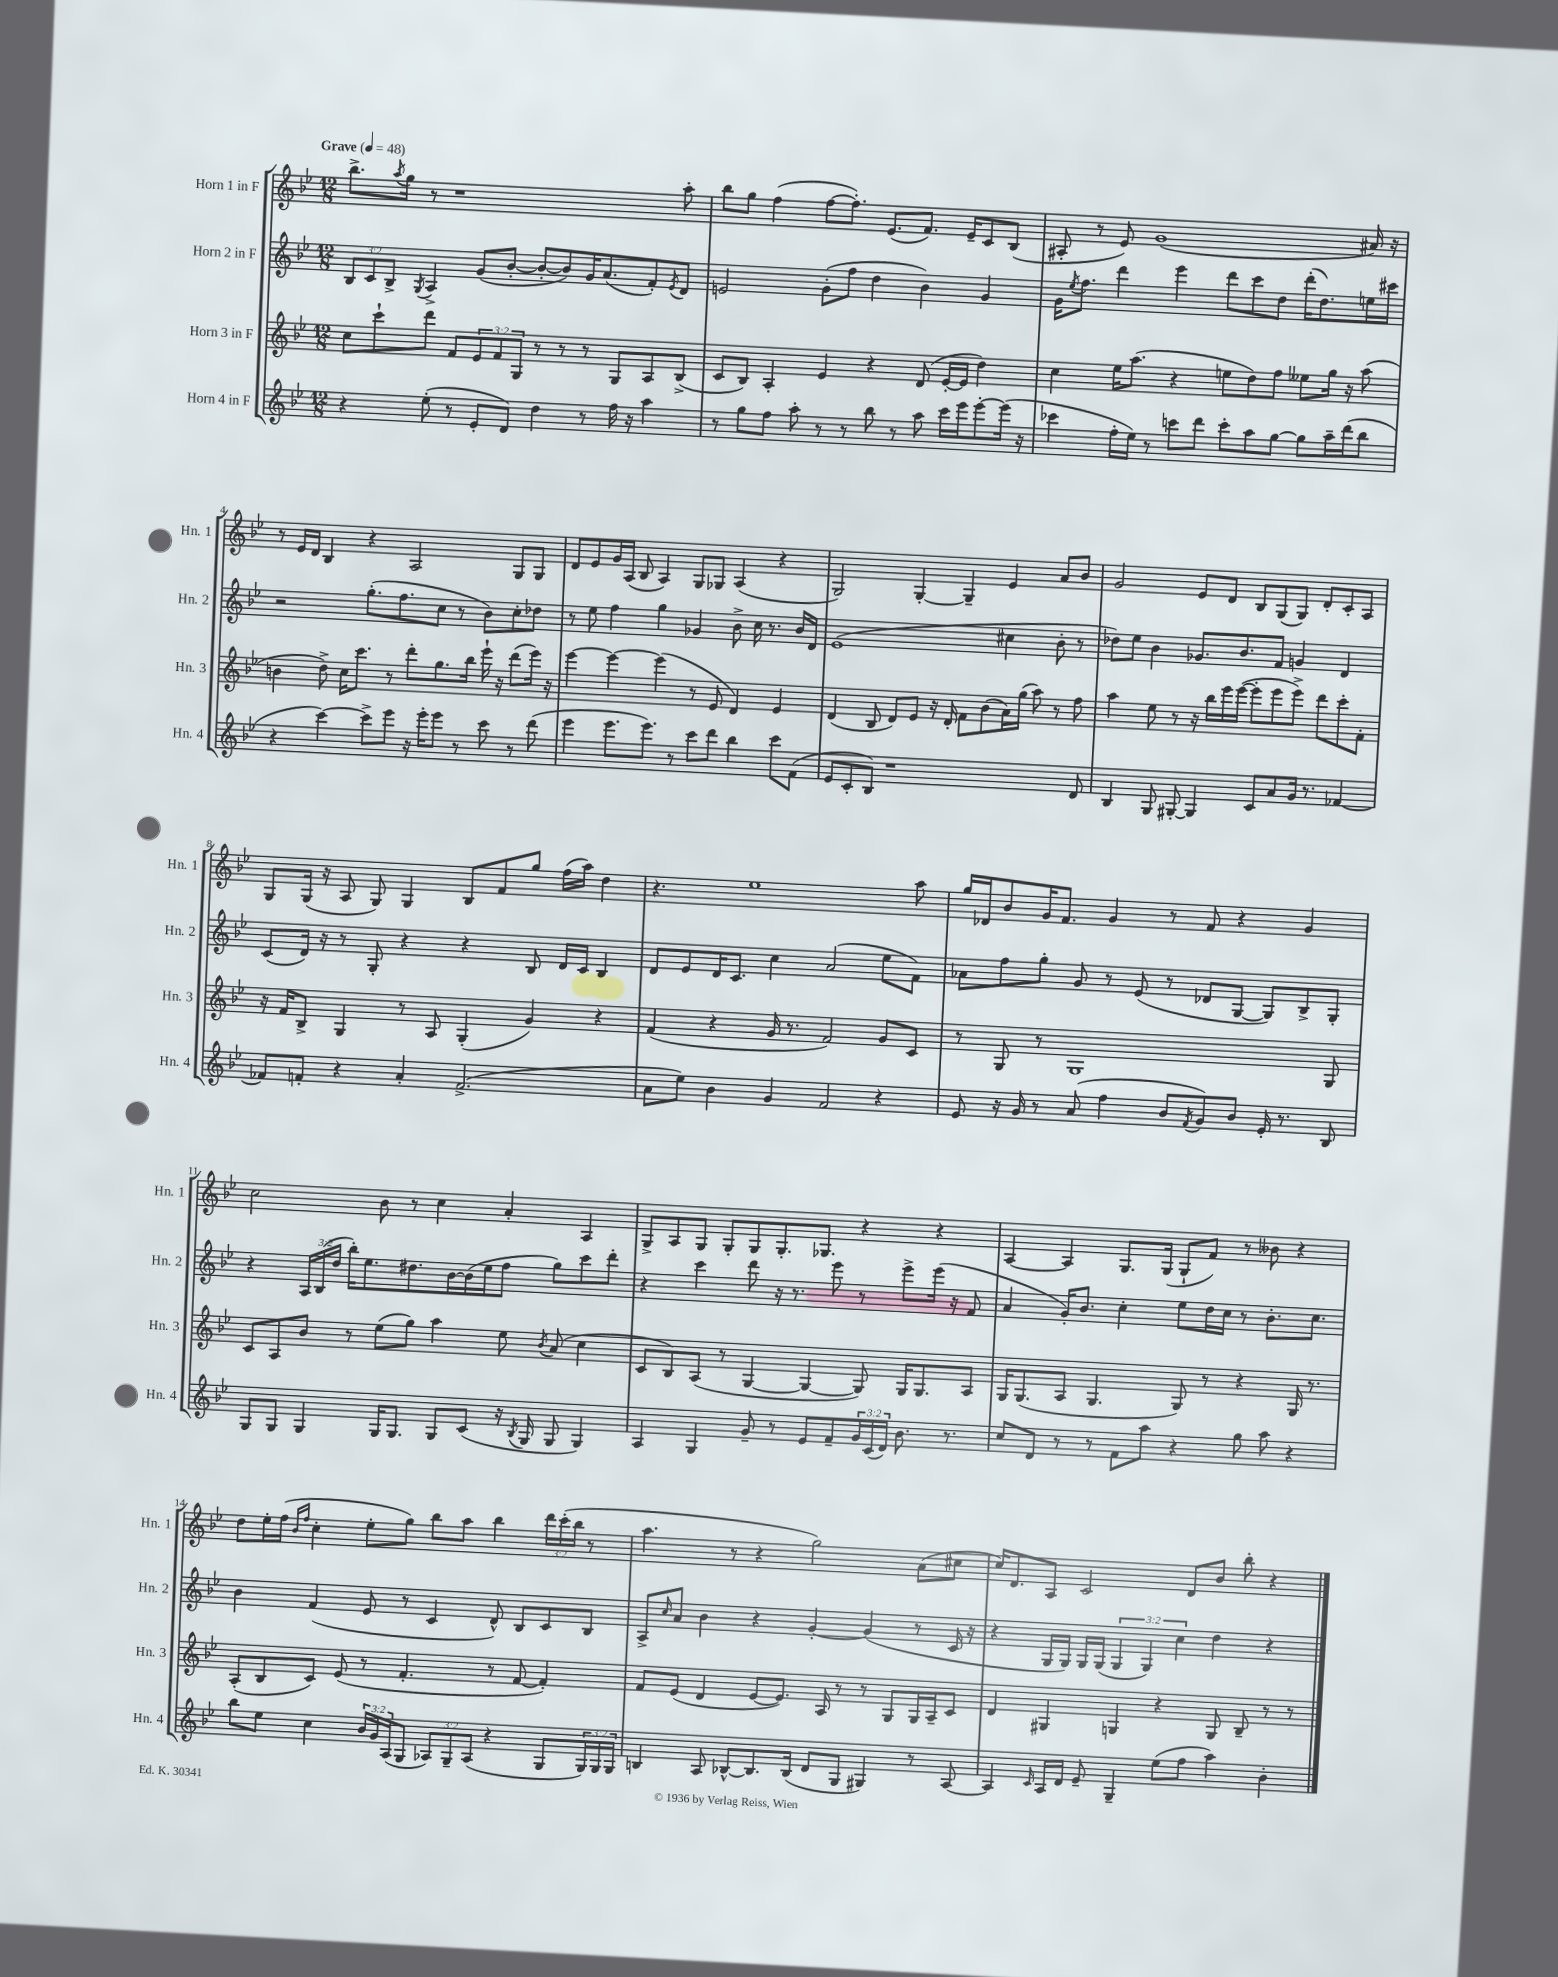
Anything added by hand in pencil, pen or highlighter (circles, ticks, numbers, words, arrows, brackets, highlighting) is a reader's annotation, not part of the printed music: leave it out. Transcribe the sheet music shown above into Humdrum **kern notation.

**kern	**kern	**kern	**kern
*staff4	*staff3	*staff2	*staff1
*clefG2	*clefG2	*clefG2	*clefG2
*k[b-e-]	*k[b-e-]	*k[b-e-]	*k[b-e-]
*M12/8	*M12/8	*M12/8	*M12/8
*MM48	*MM48	*MM48	*MM48
4r	8cc	12B-	8.bb-^
.	.	12c	.
.	8ccc`	.	.
.	.	12B-^	.
.	.	.	8qaa
.	.	.	16gg
.	.	8qG	.
(8ee-'	8ddd	4A^	8r
8r	8f	.	1r
8e-'	12e-	(8g	.
.	12f	.	.
8d)	.	[8b-'	.
.	12G	.	.
4dd	8r	8b-'_	.
.	8r	8b-])	.
8r	8r	16g	.
.	.	(8.a	.
16ff	8G	.	.
16r	.	.	.
4aa	8A	8f')	.
.	.	8qe-	.
.	(8B-^	8d	8aa'
=	=	=	=
8r	8c	2e	8bb-
8gg	8B-)	.	8gg
8ff	4A'	.	(4ff
8aa'	.	.	.
8r	4e-	(8g'	[8ff
8r	.	8ff	8.ff'])
8bb-	4r	4dd	.
.	.	.	(8.e-
8r	.	.	.
8aa	(8d	4b-)	8.f)
16ccc	[16e-'	.	.
16eee-	16e-]	.	16e-~
[8eee-'	4dd)	4g	8c
(16eee-]	.	.	(8B-
16r	.	.	.
=	=	=	=
4ccc-	4cc	16g	8A#'
.	.	8qee-	.
.	.	8.ff	.
.	.	.	8r
16ff'	16ee-	4ddd	8e-)
16ee-)	(8.aa	.	.
8r	.	.	(1g
8ccc	4r	4eee-	.
8ddd	.	.	.
8ccc'	8ee	8ddd	.
8aa	8dd)	8ccc	.
[8gg	8ff	8dd	.
8gg]	8ee--	(16ddd'	.
.	.	8.dd)	.
16aa~	16gg	.	.
(16ddd	16r	.	.
8bb-	(8aa	16ee	16a#)
.	.	16ccc#	16r
=	=	=	=
4r	4b	2r	8r
.	.	.	16e-
.	.	.	16d
[4ccc)	8dd^)	.	4B-
.	16cc	.	.
.	8.ccc	.	.
8ccc^]	.	(8.gg'	4r
8eee-	8r	.	.
.	.	8.ff	.
16r	8ddd'	.	2A
16eee-'	.	.	.
8eee-	8.gg	8cc	.
8r	.	8r	.
.	16bb-	.	.
8ccc	16eee-`	8b-)	.
.	16r	.	.
8r	(8ddd	8cc'	8G
(8ddd	16eee-)	8dd-	8G
.	16r	.	.
=	=	=	=
4eee-	[4eee-	8r	8d
.	.	8ee-	8e-
8.eee-	4eee-_	4ff	16g
.	.	.	(16A
.	.	.	8B-
8.eee-)	.	.	.
.	(4eee-]	4gg	4A)
8r	.	.	.
8ccc	8r	4g-	8G
8ddd	8e-	.	8G-
4bb-	4d)	8b-^	(4A
.	.	16cc	.
.	.	8.r	.
8ccc	4e-	.	4r
(8f	.	16b-	.
.	.	16d	.
=	=	=	=
8e-	(4d	(1e-	2G)
8c'	.	.	.
8B-)	8B-	.	.
1r	8d)	.	.
.	8e-	.	[4G'
.	16r	.	.
.	16d'	.	.
.	8f	.	4G~]
.	(8b-	.	.
.	16a)	4cc#	4e-
.	(16gg	.	.
.	8aa)	.	.
.	8r	8b-'	8a
8d	8ff	8r	8b-
=	=	=	=
4B-	4aa	8dd-)	2g
.	.	8ee-	.
8G	8ee-	4b-	.
[8G#'	8r	.	.
4G#]	16r	8.g-	8e-
.	16bb-	.	.
.	16eee-	.	8d
.	([16eee-	8.b-	.
8c	8eee-']	.	8B-
8a	8eee-	8f	(8G
16g	8eee-^)	4g	8G)
8.r	.	.	.
.	8ddd	.	8d'
[4f-	8ccc'	4d	8c'
.	8f'	.	8A
=	=	=	=
8f-]	16r	(8c	8G
.	16f	.	.
8f'	8B-^	16d)	(16G
.	.	16r	16r
4r	4G	8r	8A
.	.	8G'	8G)
4a'	8r	4r	4G
.	8A	.	.
(2.f^	(4G'	4r	8B-
.	.	.	8f
.	4g)	8B-	8gg
.	.	16d	(16ff
.	.	16c	16aa)
.	4r	4B-	4dd
=	=	=	=
8a	(4f	8d	4.r
8ee-)	.	8e-	.
4b-	4r	16d	.
.	.	8.c	.
.	.	.	1ee-
4g	16g	4cc	.
.	8.r	.	.
2f	2f)	(2a	.
4r	8g	8ee-	.
.	8c	8f)	8aa
=	=	=	=
8e-	8r	8a-	16gg
.	.	.	16d-
16r	8G	8ff	8b-
16g	.	.	.
8r	8r	8gg'	16g
.	.	.	8.f
(8a	1G	8g	.
4ff	.	8r	4g
.	.	(8e-	.
8b-	.	8r	8r
8qf	.	.	.
8g)	.	8d-	8f
8b-	.	[8G	4r
16e-'	.	8G])	.
8.r	.	.	.
.	.	8B-^	4g
8B-	8G	8G'	.
=	=	=	=
8G	8c	4r	2cc
8G	8A	.	.
4G	8b-	24A	.
.	.	(24B-	.
.	.	24dd	.
.	8r	16bb-')	.
.	.	8.ee-	.
16G	(8ee-	.	8b-
8.G	.	.	.
.	8gg)	8.dd#	8r
8G	4aa	.	4cc
.	.	[16b-	.
(8c	.	(16b-]	.
.	.	16ee-	.
16r	8ee-	8ff	4a'
8qB-	.	.	.
16G	.	.	.
.	8qb-	.	.
8G	(8a	8gg)	.
4G)	4cc	8ccc	4A
.	.	8ddd'	.
=	=	=	=
4A	8c	4r	8G^
.	8B-)	.	8A
4G	(8A	4ccc	8G
.	8r	.	8G'
8g~	[4G	8ddd	8G
8r	.	16r	8.G'
.	.	8.r	.
8e-	4G_	.	.
.	.	.	8.G-
8f~	.	8eee-	.
24g	8G])	8r	4r
(24c	.	.	.
24d)	.	.	.
8.b-	16G	8eee-^	.
.	8.G	.	.
.	.	(16eee-	4r
8.r	.	16r	.
.	8A	8f	.
=	=	=	=
8cc	16G	4a	[4A
.	(8.G	.	.
8d	.	.	.
8r	8A	16g')	4A]
.	.	8.b-	.
8r	4.G	.	.
8f	.	4cc'	8.G
8aa	.	.	.
.	.	.	(16G
4r	8G)	8ee-	8G`
.	8r	16dd	8f)
.	.	16cc	.
8gg	4r	8r	8r
8aa	.	8.b-'	8b--
4r	16G	.	4r
.	8.r	8.cc	.
=	=	=	=
8bb-	(8A'	4b-	8dd
8ee-	8B-	.	16ee-'
.	.	.	(16ff
.	.	.	16qqb-
.	.	.	16qqff
4cc	8c)	(4f	4cc'
.	(8e-	.	.
24b-	8r	8e-	8ee-'
24g	.	.	.
(24A	.	.	.
8G	4.f'	8r	8gg)
12A-)	.	4c	8bb-
12G~	.	.	.
.	.	.	8aa
(12A-	.	.	.
4r	8r	8d^^)	4bb-
.	[8f	8B-	.
8G	4f'])	8c	24ddd
.	.	.	(24ccc'
.	.	.	24bb-
24G)	.	8B-	8r
24G	.	.	.
24G	.	.	.
=	=	=	=
4B	8f	8A^	4.aa
.	.	16qqcc	.
.	(8e-	8a	.
8A	4d	4b-	.
[8B-^^	.	.	8r
8.B-]	[8e-	4r	4r
.	8.e-])	.	.
(16B-	.	.	.
8d	.	[4g'	2gg)
.	16A	.	.
8G	8r	.	.
4G#)	8r	(4g]	.
.	8G	.	.
8r	16G	8r	(8a
.	16A~	.	.
[8A	8c	16c	8cc#
.	.	16r	.
=	=	=	=
4A]	4d	4r	16cc)
.	.	.	8.d
16qqc	.	.	.
16A	4G#	16G	8A
16d	.	16G)	.
8e-~	.	16G	2c
.	.	(16G	.
4G~	4G	6G	.
.	.	6G)	.
(8ee-	4r	.	.
.	.	6cc	.
8ff	.	.	8d
4aa)	8G	4dd	8b-
.	8B-~	.	8bb-'
4b-'	8r	4r	4r
.	8r	.	.
==	==	==	==
*-	*-	*-	*-
